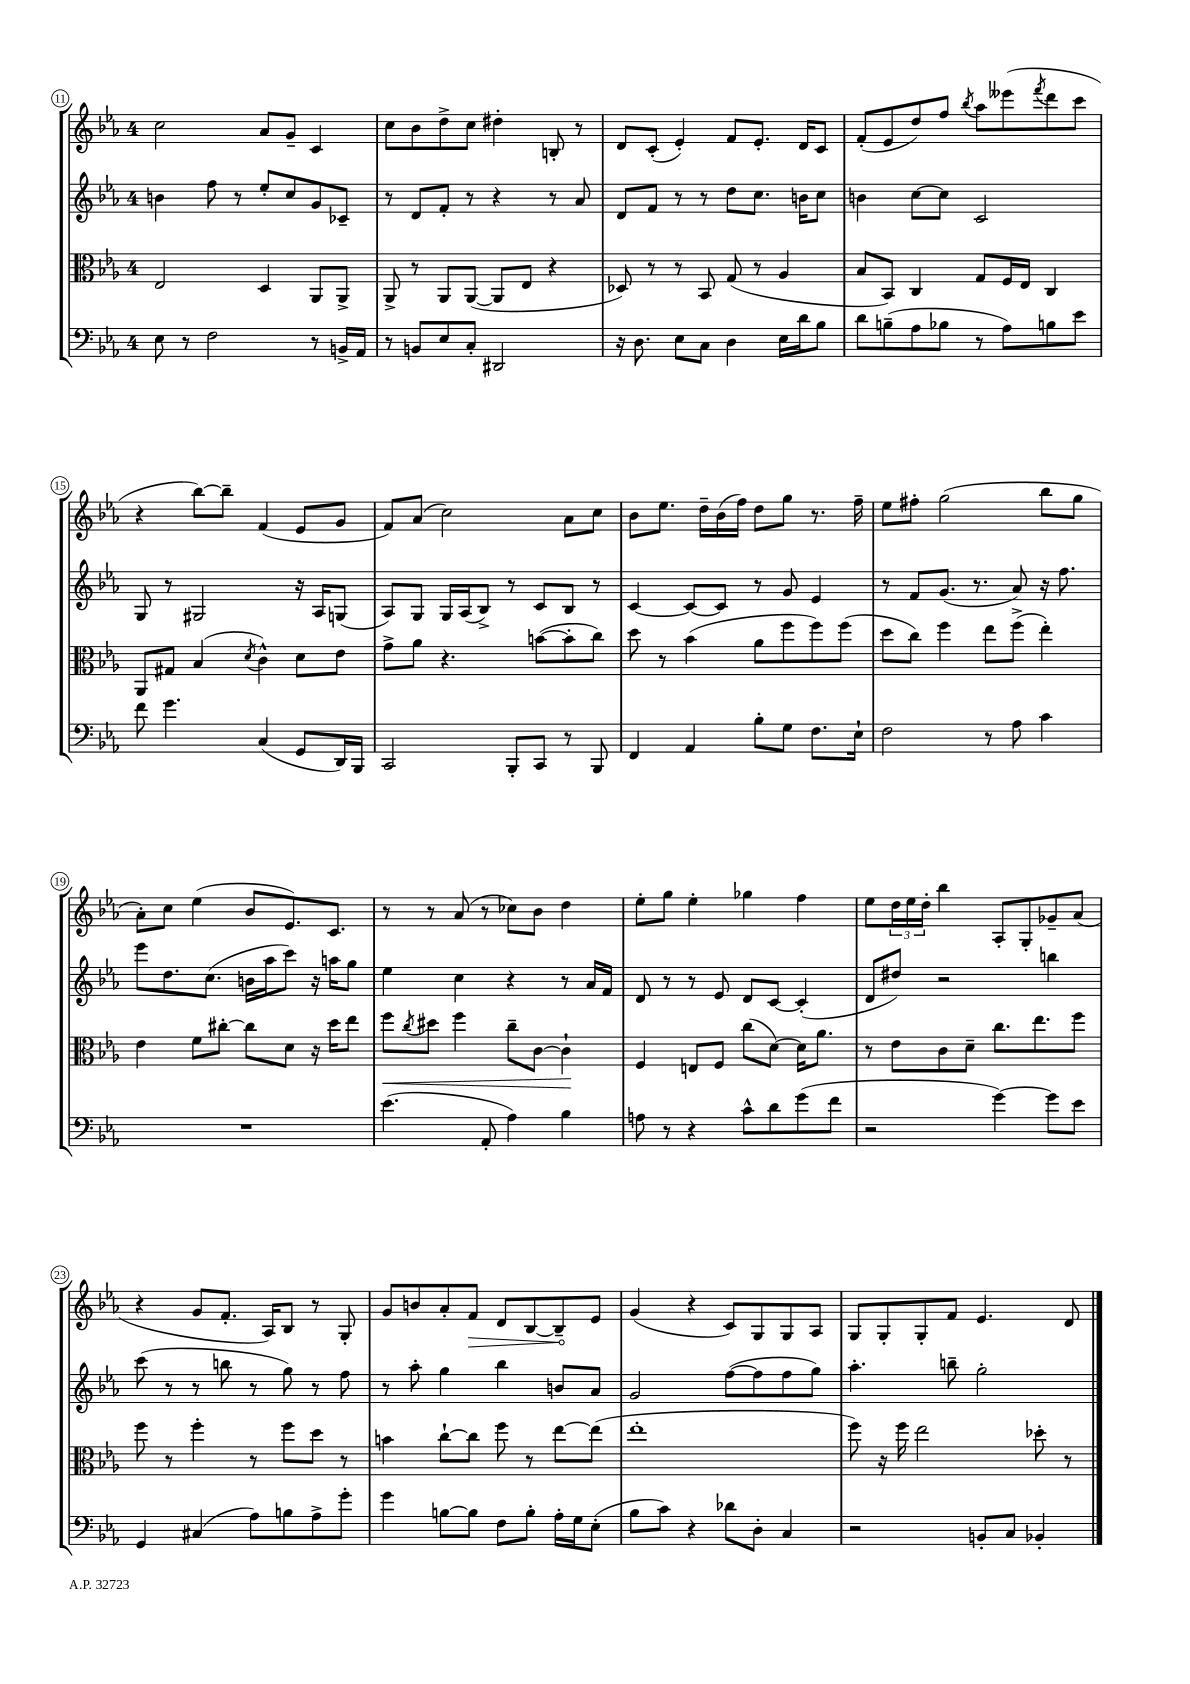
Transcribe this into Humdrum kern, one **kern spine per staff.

**kern	**kern	**dynam	**kern	**kern	**dynam
*part4	*part3	*part3	*part2	*part1	*part1
*staff4	*staff3	*staff3	*staff2	*staff1	*staff1
*clefF4	*clefC3	*	*clefG2	*clefG2	*
*k[b-e-a-]	*k[b-e-a-]	*	*k[b-e-a-]	*k[b-e-a-]	*
*M4/4	*M4/4	*	*M4/4	*M4/4	*
=11	=11	=11	=11	=11	=11
8E-\	2E-/	.	4bn\	2cc\	.
8r	.	.	.	.	.
2F\	.	.	8ff\	.	.
.	.	.	8r	.	.
.	4D/	.	8ee-'/L	8a-/L	.
.	.	.	8cc/	8g~/J	.
8r	8AA-/L	.	8g/	4c/	.
16BBn^/LL	8AA-^/J	.	8c-X~/J	.	.
16AA-/JJ	.	.	.	.	.
=12	=12	=12	=12	=12	=12
8r	8AA-^/	.	8r	8cc\L	.
8BBn/L	8r	.	8d/L	8b-\	.
8E-/	8AA-/L	.	8f'/J	8dd^\	.
8C'/J	([8AA-/J	.	8r	8cc\J	.
2DD#X/	8AA-/L]	.	4r	4dd#X'\	.
.	8E-/J	.	.	.	.
.	4r	.	8r	8Bn'/	.
.	.	.	8a-/	8r	.
=13	=13	=13	=13	=13	=13
16r	8D-X/)	.	8d/L	8d/L	.
8.D\	.	.	.	.	.
.	8r	.	8f/J	(8c'/J	.
8E-\L	8r	.	8r	4e-'/)	.
8C\J	8BB-/	.	8r	.	.
4D\	(8G/	.	8dd\L	8f/L	.
.	8r	.	8.cc\J	8.e-'/J	.
16E-\LL	4A-/	.	.	.	.
16d\J	.	.	16bn\KL	16d/KL	.
8B-\J	.	.	8cc\J	8c/J	.
=14	=14	=14	=14	=14	=14
8d\L	8B-/L	.	4bn\	(8f'/L	.
(8Bn~\	8BB-/J)	.	.	8e-/	.
8A-\	4C/	.	[8cc\L	8dd/)	.
8B-X\J	.	.	8cc\J]	8ff/J	.
.	.	.	.	8qbb-/	.
8r	8G/L	.	2c/	8aa-\L	.
8A-\L)	16F/L	.	.	(8eee--X\	.
.	16E-/JJ	.	.	.	.
.	.	.	.	8qfff/	.
8Bn\	4C/	.	.	8ddd\	.
8e-\J	.	.	.	8ccc\J	.
!!LO:LB:g=z
=15	=15	=15	=15	=15	=15
8f\	8AA-/L	.	8G/	4r	.
4.g\	8G#X/J	.	8r	.	.
.	(4B-/	.	2G#X/	[8bb-\L)	.
.	.	.	.	8bb-~\J]	.
.	8qd/	.	.	.	.
(4C/	4c^^\)	.	.	(4f/	.
8GG/L	8d\L	.	16r	8e-/L	.
.	.	.	16A-/KL	.	.
16DD/L)	8e-\J	.	(8Gn/J	8g/J	.
16BBB-/JJ	.	.	.	.	.
=16	=16	=16	=16	=16	=16
2CC/	8g^\L	.	8A-/L)	8f/L)	.
.	8a-\J	.	8G/J	(8a-/J	.
.	4.r	.	16G/LL	2cc\)	.
.	.	.	(16A-/J	.	.
.	.	.	8B-^/J)	.	.
8BBB-'/L	.	.	8r	.	.
8CC/J	([8bn\L	.	8c/L	.	.
8r	8b'\]	.	8B-/J	8a-\L	.
8BBB-/	8cc\J)	.	8r	8cc\J	.
=17	=17	=17	=17	=17	=17
4FF/	8dd\	.	[4c/	8b-\L	.
.	8r	.	.	8.ee-\J	.
4AA-/	(4b-\	.	8c/L_	.	.
.	.	.	.	16dd~\LL	.
.	.	.	8c/J]	(16b-\	.
.	.	.	.	16ff\JJ)	.
8B-'\L	8a-\L	.	8r	8dd\L	.
8G\J	8ff\	.	8g/	8gg\J	.
8.F\L	8ff\)	.	4e-/	8.r	.
.	(8ff\J	.	.	.	.
16E-`\Jk	.	.	.	16ff~\	.
=18	=18	=18	=18	=18	=18
2F\	8dd\L	.	8r	8ee-\L	.
.	8cc\J)	.	8f/L	8ff#X'\J	.
.	4ff\	.	(8.g/J	(2gg\	.
.	.	.	8.r	.	.
8r	8ee-\L	.	.	.	.
8A-\	(8ff^\J	.	8a-/)	.	.
4c\	4ee-'\)	.	16r	8bb-\L	.
.	.	.	8.ff\	.	.
.	.	.	.	8gg\J	.
!!LO:LB:g=z
=19	=19	=19	=19	=19	=19
1r	4e-\	.	8eee-\L	8a-'\L)	.
.	.	.	8.dd\	8cc\J	.
.	8f\L	.	.	(4ee-\	.
.	.	.	(8.cc\J	.	.
.	[8cc#X'\J	.	.	.	.
.	8cc#\L]	.	16bn\LL	8b-/L	.
.	.	.	16aa-\J	.	.
.	8d\J	.	8ccc\J)	8.e-/)	.
.	16r	.	16r	.	.
.	16dd\KL	.	16aan\KL	8.c/J	.
.	8ee-\J	.	8gg\J	.	.
=20	=20	=20	=20	=20	=20
!	!	!LO:HP:b	!	!	!
(4.e-\	8ff\L	<	4ee-\	8r	.
.	8qcc/	.	.	.	.
.	8dd#X\J	.	.	8r	.
.	4ff\	.	4cc\	(8a-/	.
8AA-'/	.	.	.	8r	.
4A-\)	8cc~\L	.	4r	8cc-X\L)	.
.	[8c\J	.	.	8b-\J	.
4B-\	4c`\]	.	8r	4dd\	.
.	.	.	16a-/LL	.	.
.	.	.	16f/JJ	.	.
.	.	[	.	.	.
=21	=21	=21	=21	=21	=21
8An\	4F/	.	8d/	8ee-'\L	.
8r	.	.	8r	8gg\J	.
4r	8En/L	.	8r	4ee-'\	.
.	8F/J	.	8e-/	.	.
8c^^\L	(8cc\L	.	8d/L	4gg-X\	.
8d\	[8d\J)	.	[8c/J	.	.
(8g\	16d\KL]	.	(4c'/]	4ff\	.
.	8.a-\J	.	.	.	.
8f\J	.	.	.	.	.
=22	=22	=22	=22	=22	=22
2r	8r	.	8d/L	8ee-\L	.
.	8e-\L	.	8dd#X/J)	24dd\L	.
.	.	.	.	24ee-\	.
.	.	.	.	24dd'\JJ	.
.	8c\	.	2r	4bb-\	.
.	8d~\J	.	.	.	.
[4g\)	8.cc\L	.	.	8A-'/L	.
.	.	.	.	8G'/	.
.	8.ee-\	.	.	.	.
8g\L]	.	.	4bbn\	8g-X~/	.
8e-\J	8ff\J	.	.	(8a-/J	.
!!LO:LB:g=z
=23	=23	=23	=23	=23	=23
4GG/	8ff\	.	(8ccc\	4r	.
.	8r	.	8r	.	.
(4C#X/	4ff'\	.	8r	8g/L	.
.	.	.	8bbn\	8.f'/J	.
8A-\L)	8r	.	8r	.	.
.	.	.	.	16A-/KL)	.
8Bn\	8ff\L	.	8gg\)	8B-/J	.
8A-^\	8dd\J	.	8r	8r	.
8g'\J	8r	.	8ff\	8G'/	.
=24	=24	=24	=24	=24	=24
4g\	4bn\	.	8r	8g/L	.
.	.	.	8aa-'\	8bn/	.
[8Bn\L	[8cc`\L	.	4gg\	8a-'/	.
!	!	!	!	!	!LO:HP:b
8B\J]	8cc\J]	.	.	8f/J	>
8F\L	8ff\	.	4bb-\	8d/L	.
8B'\J	8r	.	.	[8B-/	.
16A-'\LL	[8ee-\L	.	8bn/L	8B-~/]	.
16G\J	.	.	.	.	.
(8E-'\J	(8ee-\J]	.	8a-/J	8e-/J	]
=25	=25	=25	=25	=25	=25
8B-\L	1ee-'	.	2g/	(4g/	.
8c\J)	.	.	.	.	.
4r	.	.	.	4r	.
8d-X\L	.	.	([8ff\L	8c/L)	.
8D'\J	.	.	8ff\]	8G/	.
4C/	.	.	8ff\	8G/	.
.	.	.	8gg\J)	8A-/J	.
=26	=26	=26	=26	=26	=26
2r	8ff\)	.	4.aa-'\	8G/L	.
.	16r	.	.	8G'/	.
.	16ff\	.	.	.	.
.	2ee-\	.	.	8G'/	.
.	.	.	8bbn~\	8f/J	.
8BBn'/L	.	.	2gg'\	4.e-/	.
8C/J	.	.	.	.	.
4BB-X'/	8dd-X'\	.	.	.	.
.	8r	.	.	8d/	.
==	==	==	==	==	==
*-	*-	*-	*-	*-	*-
